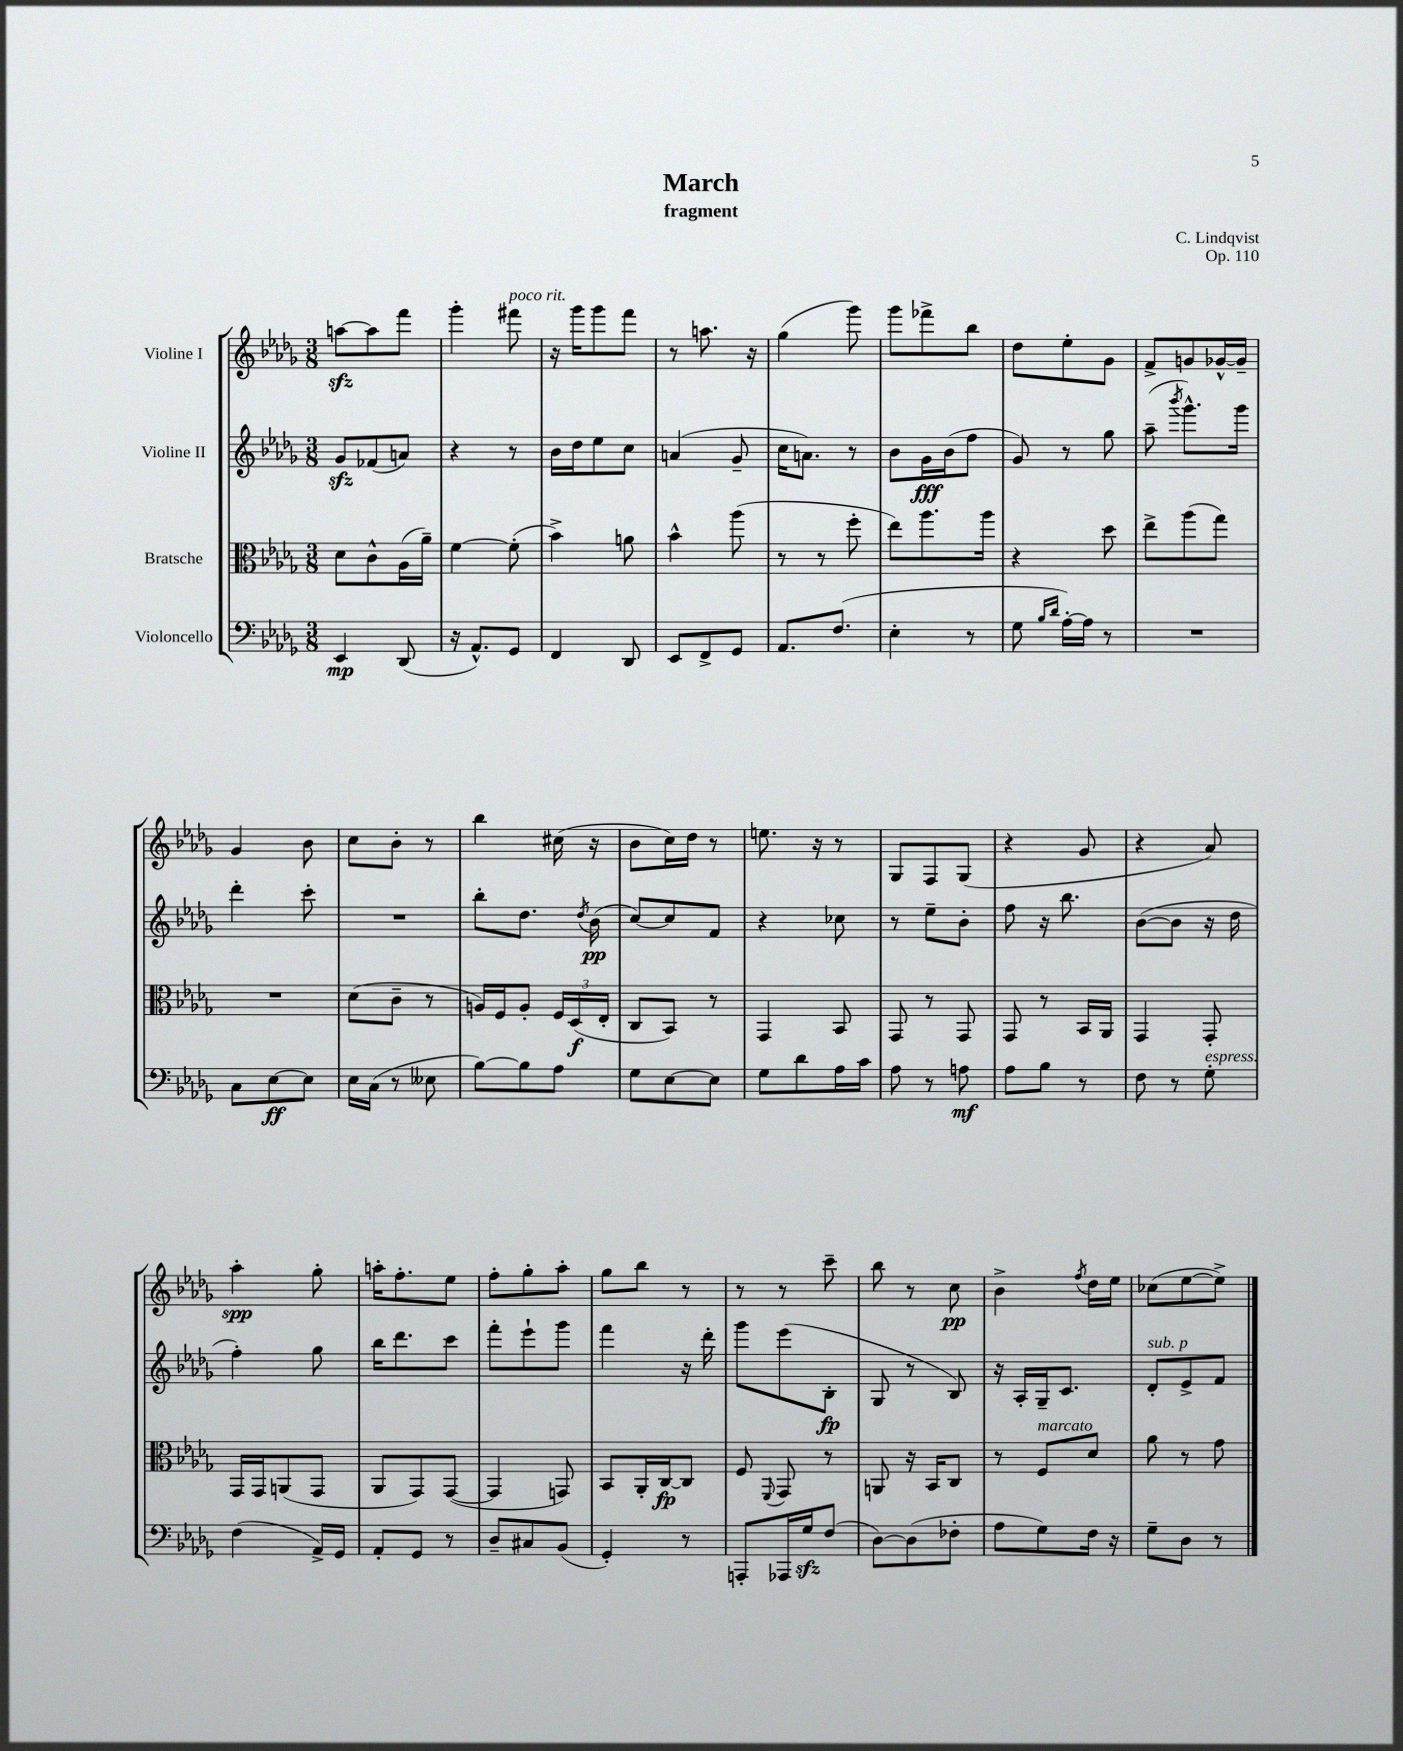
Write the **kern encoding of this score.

**kern	**kern	**kern	**kern
*staff4	*staff3	*staff2	*staff1
*clefF4	*clefC3	*clefG2	*clefG2
*k[b-e-a-d-g-]	*k[b-e-a-d-g-]	*k[b-e-a-d-g-]	*k[b-e-a-d-g-]
*M3/8	*M3/8	*M3/8	*M3/8
4EE-	8d-	8g-	[8aa
.	8c^^	(8f-	8aa]
(8DD-	(16A-	8a)	8fff
.	16a-~)	.	.
=	=	=	=
16r	[4f	4r	4ggg-'
8.AA-^^)	.	.	.
8GG-	(8f']	8r	8fff#
=	=	=	=
4FF	4b-^)	16b-	16r
.	.	16dd-	16ggg-
.	.	8ee-	8ggg-
8DD-	8a	8cc	8fff
=	=	=	=
8EE-	4b-^^	(4a	8r
8FF^	.	.	8.aa
8GG-	(8aa-	8g-~	.
.	.	.	16r
=	=	=	=
8.AA-	8r	16cc	(4gg-
.	.	8.a)	.
.	8r	.	.
(8.F	.	.	.
.	8ff'	8r	8ggg-)
=	=	=	=
4E-'	8ee-)	8b-	8ggg-
.	8.aa-	16g-	8fff-^
.	.	(16b-	.
8r	.	8ff	8bb-
.	16aa-	.	.
=	=	=	=
8G-	4r	8g-)	8dd-
16qqB-	.	.	.
16qqd-	.	.	.
[16A-')	.	8r	8ee-'
16A-]	.	.	.
8r	8dd-	8gg-	8g-
=	=	=	=
4.r	8ee-^	(8aa-~	8f^
.	.	8qbbb-	.
.	(8aa-	8.ggg-^^)	8g
.	8gg-)	.	[16g-^^
.	.	16ggg-	16g-~]
=	=	=	=
8C	4.r	4ddd-'	4g-
[8E-	.	.	.
8E-]	.	8ccc'	8b-
=	=	=	=
16E-	(8d-	4.r	8cc
(16C	.	.	.
8r	8c~	.	8b-'
8E--	8r	.	8r
=	=	=	=
[8B-)	16A)	8bb-'	4bb-
.	16F	.	.
8B-]	8A'	8.dd-	.
8A-	24F	.	(16cc#
.	(24D-	.	.
.	.	8qdd-	.
.	.	(16b-	16r
.	24E-'	.	.
=	=	=	=
8G-	8C	[8cc)	8b-
[8E-	8BB-)	8cc]	16cc)
.	.	.	16dd-
8E-]	8r	8f	8r
=	=	=	=
8G-	4GG-	4r	8.ee
8d-	.	.	.
.	.	.	16r
16A-	8BB-	8cc-	8r
16c	.	.	.
=	=	=	=
8A-	8GG-	8r	8G-
8r	8r	8ee-~	8F
8A	8GG-	8b-'	(8G-
=	=	=	=
8A-	8GG-	8ff	4r
8B-	8r	16r	.
.	.	8.bb-	.
8r	16BB-	.	8g-
.	16AA-	.	.
=	=	=	=
8F	4GG-	([8b-	4r
8r	.	8b-]	.
8G-'	8GG-'	16r	8a-)
.	.	16dd-	.
=	=	=	=
(4F	16GG-	4ff')	4aa-'
.	16GG-	.	.
.	(8AA	.	.
16AA-^)	8GG-	8gg-	8gg-'
16GG-	.	.	.
=	=	=	=
8AA-'	8AA-	16bb-	16aa'
.	.	8.ddd-	8.ff'
8GG-	8GG-)	.	.
8r	([8GG-	8ccc	8ee-
=	=	=	=
8D-~	4GG-]	8fff'	8ff'
8C#	.	8eee-`	8gg-'
(8BB-	8GG)	8ggg-	8aa-'
=	=	=	=
4GG-')	8BB-	4fff	8gg-
.	16AA-'	.	8bb-
.	[16C	.	.
8r	8C]	16r	8r
.	.	16ddd-'	.
=	=	=	=
8AAA'	8F	8ggg-	8r
.	8qqFF	.	.
16AAA-	8GG-	(8eee-	8r
16G-	.	.	.
(8F	8r	8B-'	8ccc~
=	=	=	=
[8D-)	8AA	8G-	8bb-
(8D-]	16r	8r	8r
.	16BB-	.	.
8F-'	8C	8B-)	8cc
=	=	=	=
8A-	8r	16r	4b-^
.	.	16A-'	.
8G-)	8F	16G-~	.
.	.	8.c	.
.	.	.	8qff
16F	8d-	.	16dd-
16r	.	.	16ee-
=	=	=	=
8G-~	8a-	8d-'	(8cc-
8D-	8r	8e-^	[8ee-
8r	8g-	8f	8ee-^])
==	==	==	==
*-	*-	*-	*-
